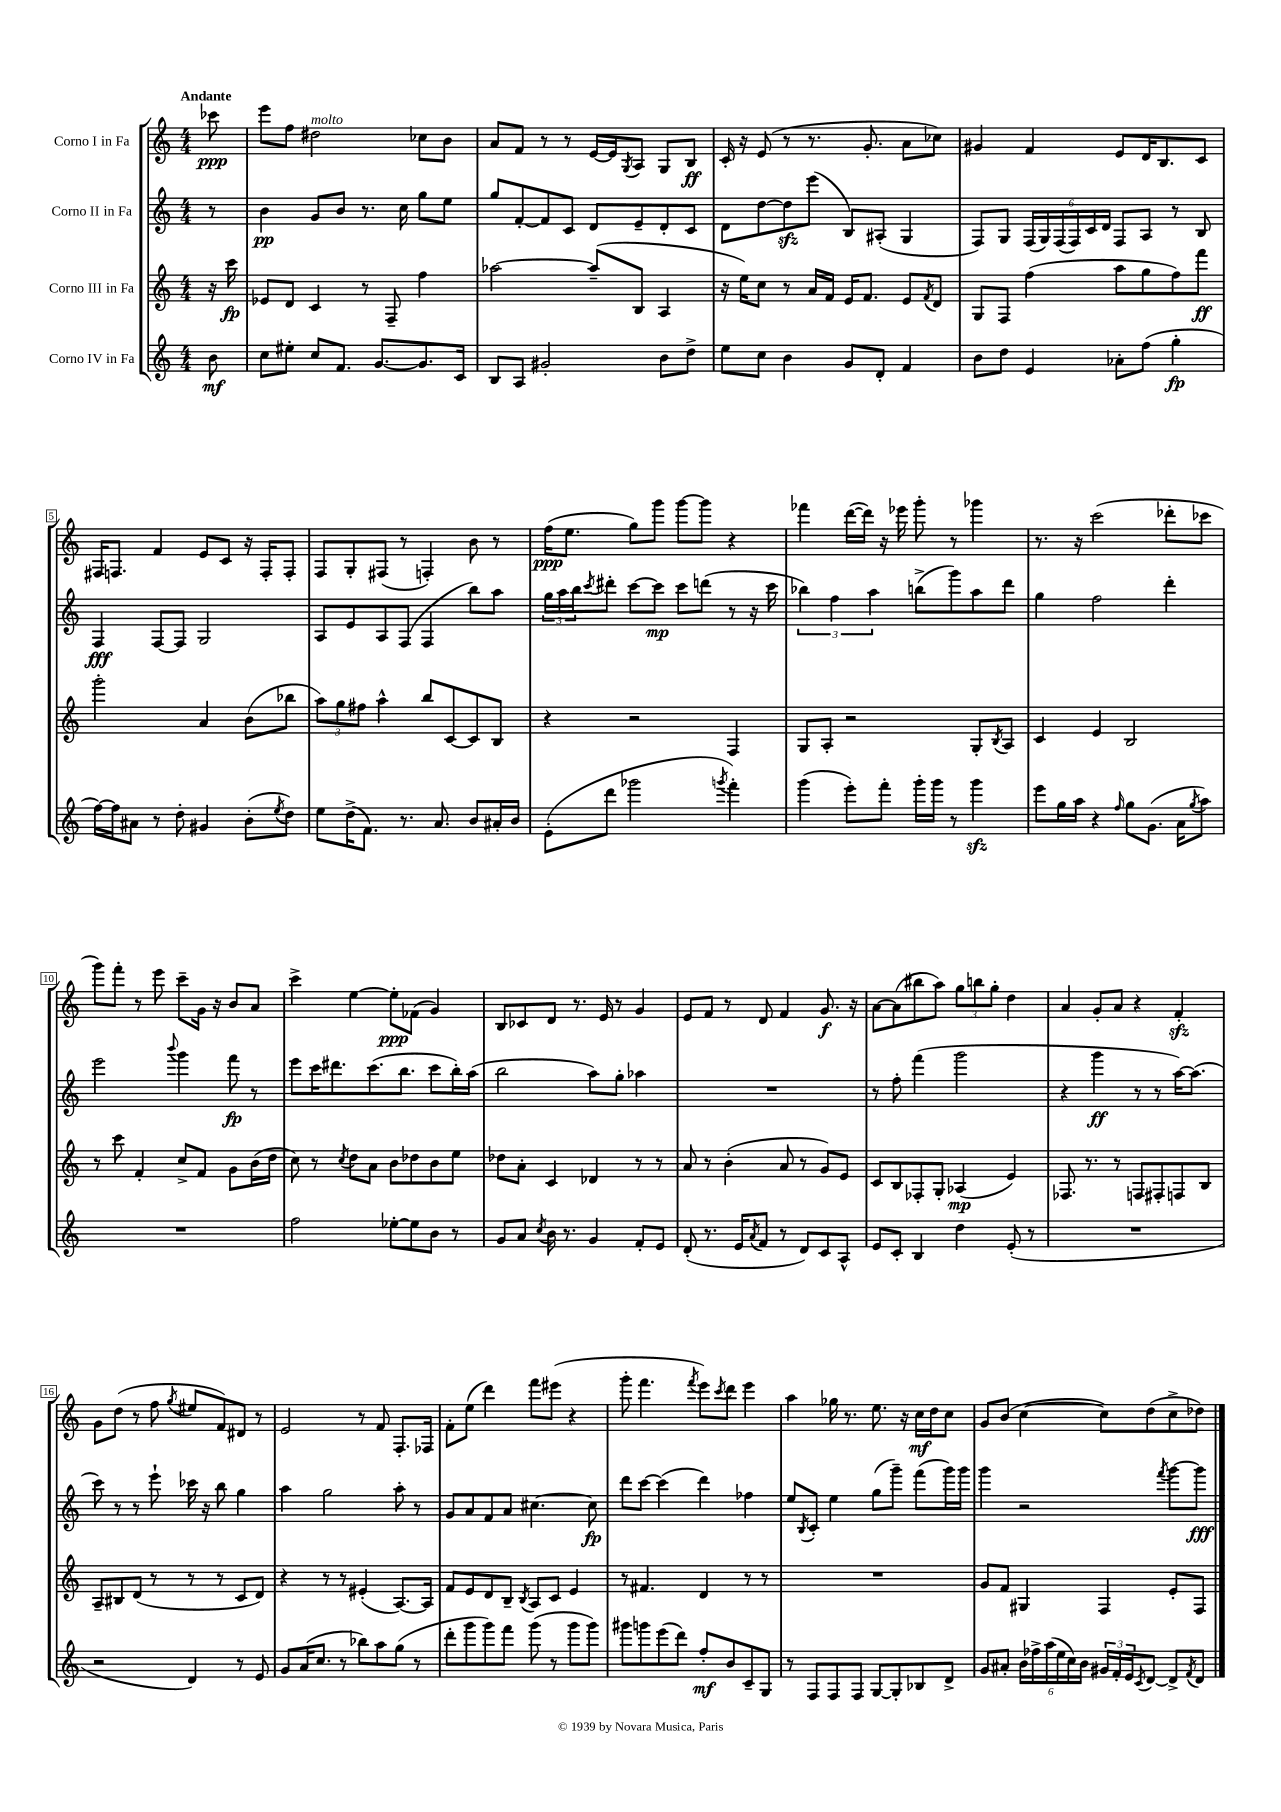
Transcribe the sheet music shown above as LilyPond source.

<<
\new StaffGroup <<
\new Staff = "s0" \with { instrumentName = "Corno I in Fa" } {
    \clef treble \key c \major \numericTimeSignature \time 4/4 \partial 8 \tempo "Andante"
    ces'''8\ppp |
    e'''8 f''8 dis''2^\markup { \italic "molto" } ces''8 b'8 |
    a'8 f'8 r8 r8 e'16~ e'16 \acciaccatura { g8 } a8 g8 b8\ff |
    c'16-. r16 e'8( r8 r8. g'8.-. a'8 ces''8) |
    gis'4 f'4 e'8 d'16 b8. c'8 |
    fis16 f8. f'4 e'8 c'8 r16 f16-. f8-. |
    f8 g8-. fis8( r8 f4-.) b'8 r8 |
    f''16\ppp( e''8. g''8) g'''8 g'''8~ g'''8 r4 |
    fes'''4 d'''16~( d'''16) r16 ees'''16 g'''8-. r8 ges'''4 |
    r8. r16 c'''2( des'''8-. ces'''8 |
    g'''8) f'''8-. r8 e'''8 c'''8-- g'16 r16 b'8 a'8 |
    c'''4-> e''4~ e''8-.\ppp fes'8( g'4) |
    b8 ces'8 d'8 r8. e'16 r8 g'4 |
    e'8 f'8 r8 d'8 f'4 g'8.\f r16 |
    a'8~ a'8( bis''8 a''8) \tuplet 3/2 { g''8 b''8 g''8-. } d''4 |
    a'4 g'8-. a'8 r4 f'4-.\sfz |
    g'8 d''8( r8 f''8 \acciaccatura { g''8 } eis''8 f'8) dis'8 r8 |
    e'2 r8 f'8 f8.-. fes16 |
    f'8-. e''8( d'''4) f'''8 eis'''8( r4 |
    g'''8-. f'''4. \acciaccatura { f'''8 } e'''8) \acciaccatura { c'''8 } d'''8 e'''4 |
    a''4 ges''16 r8. e''8. r16 c''16\mf d''16 c''8 |
    g'8 b'8( c''4~ c''8) d''8( c''8-> des''8) \bar "|." |
}
\new Staff = "s1" \with { instrumentName = "Corno II in Fa" } {
    \clef treble \key c \major \numericTimeSignature \time 4/4 \partial 8
    r8 |
    b'4\pp g'8 b'8 r8. c''16 g''8 e''8 |
    g''8 f'8~-. f'8 c'8 d'8 e'8-- d'8-. c'8 |
    d'8 d''8~ d''8\sfz e'''8( b8) ais8-.( g4 |
    f8) g8 \tuplet 6/4 { f16( g16) f16( f16) c'16 d'16 } f8 a8 r8 b8 |
    f4\fff f8~ f8 g2 |
    a8 e'8 a8 f8( f4 b''8) a''8 |
    \tuplet 3/2 { g''16 a''16 b''16 } \acciaccatura { c'''8 } dis'''8-. c'''8~ c'''8\mp c'''8 d'''8( r8 r16 c'''16 |
    \tuplet 3/2 { bes''4) f''4 a''4 } b''8->( g'''8) a''8 d'''8 |
    g''4 f''2 d'''4-. |
    e'''2 \appoggiatura { b'''8 } g'''4 f'''8\fp r8 |
    e'''8 c'''16 dis'''8. c'''8.( b''8. c'''8 b''16-.) a''16( |
    b''2 a''8) g''8-. aes''4 |
    R1 |
    r8 f''8-. f'''4( g'''2 |
    r4 g'''4\ff r8 r8 a''16~) a''8.( |
    c'''8) r8 r8 e'''8-! ces'''16 r16 b''8 g''4 |
    a''4 g''2 a''8-. r8 |
    g'8 a'8 f'8 a'8 cis''4.~ cis''8\fp |
    d'''8 c'''8~ c'''4( d'''4) fes''4 |
    e''8 \acciaccatura { b8 } c'8-. e''4 g''8( g'''8--) f'''8( g'''16) g'''16 |
    g'''4 r2 \acciaccatura { f'''8 } g'''8~ g'''8\fff \bar "|." |
}
\new Staff = "s2" \with { instrumentName = "Corno III in Fa" } {
    \clef treble \key c \major \numericTimeSignature \time 4/4 \partial 8
    r16 c'''16\fp |
    ees'8 d'8 c'4 r8 f8-- f''4 |
    aes''2~ aes''8--( b8 a4 |
    r16 e''16) c''8 r8 a'16 f'16 e'16 f'8. e'8 \acciaccatura { f'8 } d'8 |
    g8 f8 f''4( a''8 g''8 f''8) f'''8\ff |
    g'''2-. a'4 b'8( bes''8 |
    \tuplet 3/2 { a''8) g''8 fis''8 } a''4-^ b''8 c'8~ c'8 b8 |
    r4 r2 f4 |
    g8 a8-. r2 g8-. \acciaccatura { b8 } a8 |
    c'4 e'4 b2 |
    r8 c'''8 f'4-. c''8-> f'8 g'8 b'16( d''16 |
    c''8) r8 \acciaccatura { c''8 } d''8 a'8 b'8 des''8 b'8 e''8 |
    des''8 a'8-. c'4 des'4 r8 r8 |
    a'8 r8 b'4-.( a'8 r8 g'8) e'8 |
    c'8 b8 fes8-. g8-. aes4\mp( e'4) |
    fes8. r8. r8 f8 fis8-. f8 b8 |
    a8-- bis8 d'8( r8 r8 r8 c'8 d'8) |
    r4 r8 r8 eis'4-.( a8.~) a16 |
    f'8 e'8 d'8 b8-- \acciaccatura { b8 } a8 c'8 e'4 |
    r8 fis'4. d'4 r8 r8 |
    R1 |
    g'8 f'8 gis4 f4 e'8-. f8 \bar "|." |
}
\new Staff = "s3" \with { instrumentName = "Corno IV in Fa" } {
    \clef treble \key c \major \numericTimeSignature \time 4/4 \partial 8
    b'8\mf |
    c''8 eis''8-. c''8 f'8. g'8.~ g'8. c'16 |
    b8 a8 gis'2-. b'8 d''8-> |
    e''8 c''8 b'4 g'8 d'8-. f'4 |
    b'8 d''8 e'4 aes'8-. f''8( g''4-.\fp |
    f''16~) f''16 ais'8 r8 d''8-. gis'4 b'8-.( \acciaccatura { e''8 } d''8) |
    e''8 d''16->( f'8.) r8. a'8. b'8 ais'16-. b'16 |
    e'8-.( d'''8 ges'''2 \acciaccatura { g'''8 } f'''4-.) |
    g'''4( e'''8-.) f'''8-. g'''16-. g'''16 r8 g'''4\sfz |
    e'''8 g''16 a''16 r4 \grace { f''16 } g''8 g'8.( a'16 \acciaccatura { g''8 } a''8) |
    R1 |
    f''2 ees''8~-. ees''8 b'8 r8 |
    g'8 a'8 \acciaccatura { c''8 } b'16 r8. g'4 f'8-. e'8 |
    d'8-.( r8. e'16 \acciaccatura { a'8 } f'8 r8 d'8) c'8 a8-^ |
    e'8 c'8-. b4 d''4 e'8-.( r8 |
    R1 |
    r2 d'4) r8 e'8 |
    g'8 a'16( c''8. r8 bes''8) a''8 g''8( r8 |
    d'''8-. g'''8 g'''8) f'''8 g'''8( r8 g'''8 g'''8) |
    gis'''8 g'''8 e'''8( d'''8) f''8-.\mf b'8 c'8-- g8 |
    r8 f8 f8 f8 g8~ g8-. bes8 d'8-> |
    g'8 ais'8-. \tuplet 6/4 { b'16 fes''16-> a''16( e''16 c''16) b'16 } \tuplet 3/2 { gis'16 f'16-. e'16 } \acciaccatura { c'8 } d'8~ d'8-> \acciaccatura { f'8 } d'8 \bar "|." |
}
>>
>>
\layout { \context { \Score \override BarNumber.stencil = #(make-stencil-boxer 0.1 0.3 ly:text-interface::print) } }
